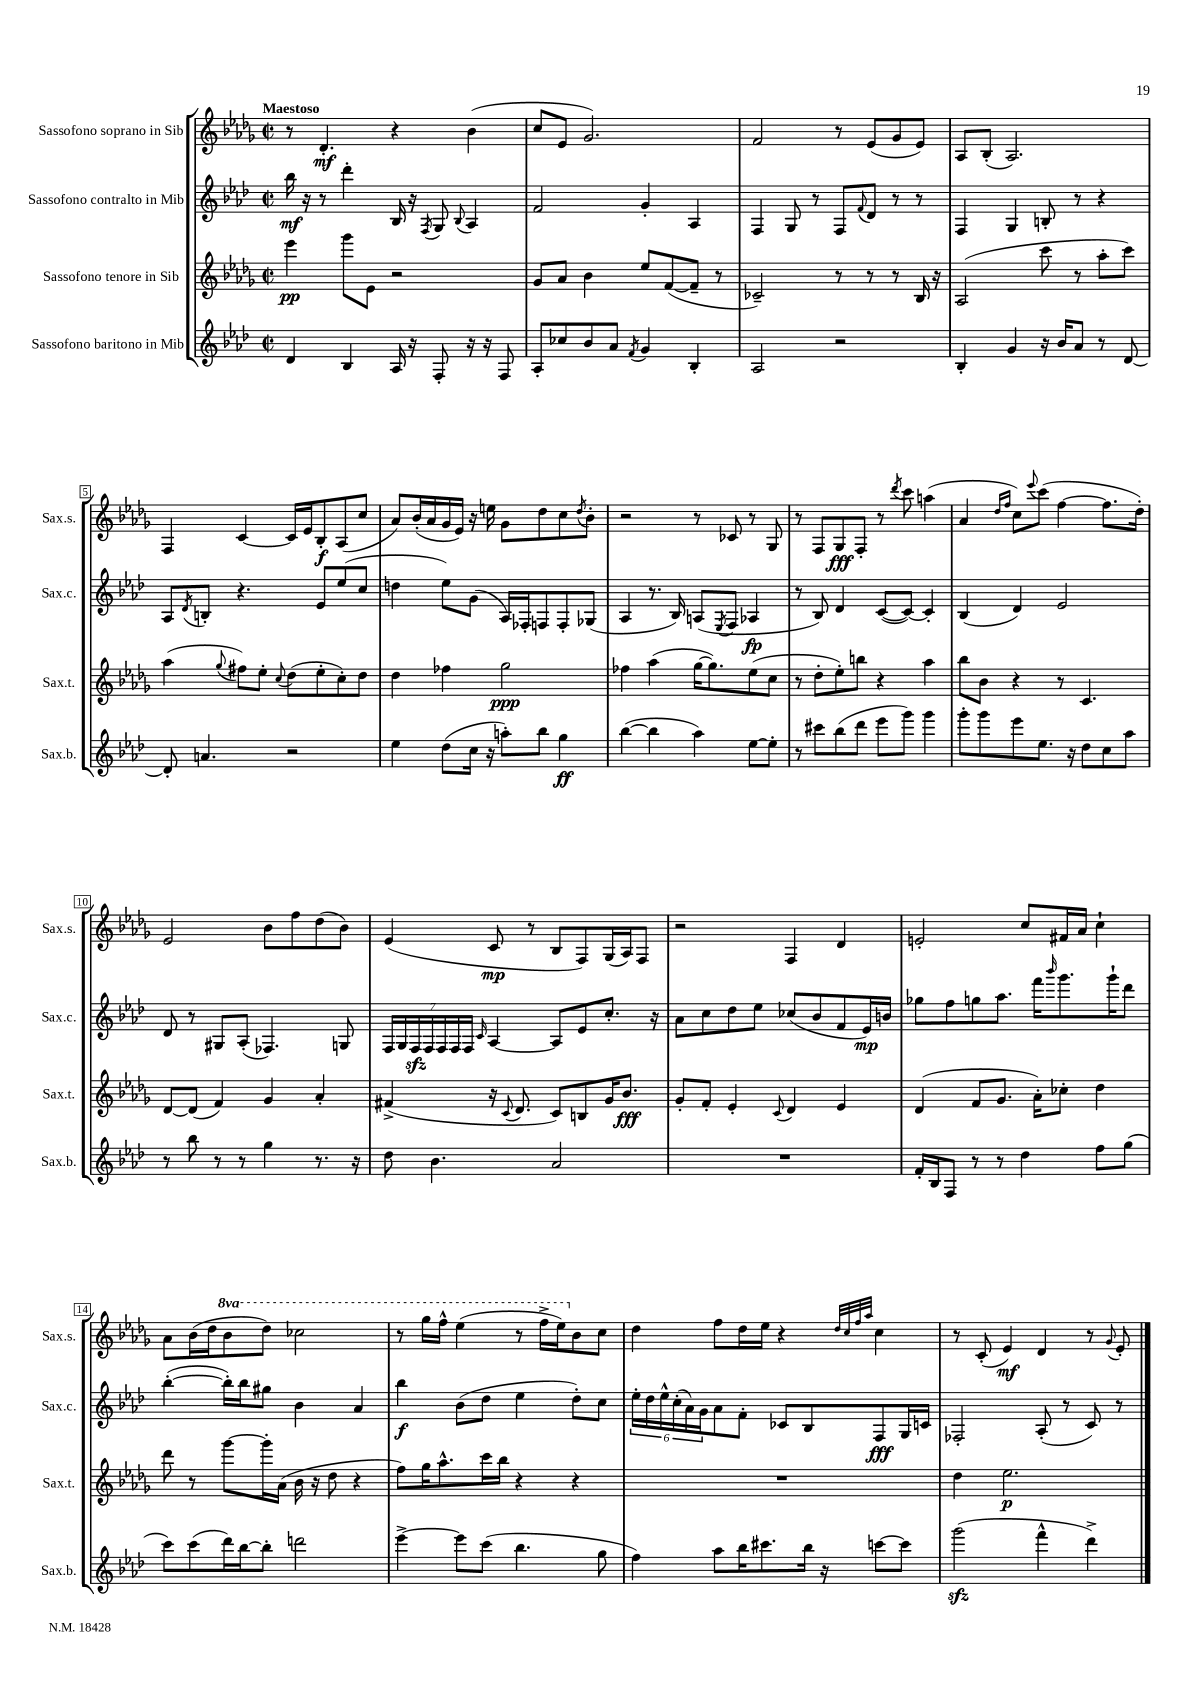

**kern	**kern	**kern	**kern
*staff4	*staff3	*staff2	*staff1
*clefG2	*clefG2	*clefG2	*clefG2
*k[b-e-a-d-]	*k[b-e-a-d-g-]	*k[b-e-a-d-]	*k[b-e-a-d-g-]
*M2/2	*M2/2	*M2/2	*M2/2
*met(c|)	*met(c|)	*met(c|)	*met(c|)
4d-	4eee-	16bb-	8r
.	.	16r	.
.	.	8r	4.d-'
4B-	8ggg-	4ddd-'	.
.	8e-	.	.
16A-	2r	16B-	4r
16r	.	16r	.
.	.	8qF	.
8F'	.	8G	.
.	.	8qqB-	.
16r	.	4A-	(4b-
16r	.	.	.
8F	.	.	.
=	=	=	=
8A-'	8g-	2f	8cc
8cc-	8a-	.	8e-
8b-	4b-	.	2.g-)
8a-	.	.	.
8qf	.	.	.
4g	8ee-	4g'	.
.	([8f	.	.
4B-'	8f~]	4A-	.
.	8r	.	.
=	=	=	=
2A-	2c-~)	4F	2f
.	.	8G	.
.	.	8r	.
2r	8r	8F	8r
.	.	8qqf	.
.	8r	8d-	(8e-
.	8r	8r	8g-
.	16B-	8r	8e-)
.	16r	.	.
=	=	=	=
4B-'	(2A-	4F	8A-
.	.	.	(8B-'
4g	.	4G	2.A-)
16r	8ccc	8B'	.
16b-	.	.	.
8a-	8r	8r	.
8r	8aa-'	4r	.
[8d-	8ccc)	.	.
=	=	=	=
8d-']	(4aa-	8A-	4F
.	.	8qd-	.
4.a	.	8B'	.
.	8qqgg-	.	.
.	8ff#)	4.r	[4c
.	8ee-'	.	.
.	8qqcc	.	.
2r	(8dd-	.	16c]
.	.	.	16e-
.	8ee-'	8e-	8B-'
.	8cc')	(8ee-	(8A-
.	8dd-	8cc	8cc
=	=	=	=
4ee-	4dd-	4dd	8a-)
.	.	.	(16b-'
.	.	.	16a-
(8dd-	4ff-	8ee-)	16g-
.	.	.	16e-)
16cc	.	(8g	16r
16r	.	.	16ee
8aa')	2gg-	16A-)	8g-
.	.	16F-'	.
8bb-	.	8F	8dd-
4gg	.	8F'	8cc
.	.	.	8qdd-
.	.	(8G-	8b-'
=	=	=	=
([4bb-	4ff-	4A-	2r
4bb-]	(4aa-	8.r	.
.	.	16B-)	.
4aa-)	[16gg-	(8A	8r
.	8.gg-])	.	.
.	.	8qE-	.
.	.	8F	8c-
[8ee-	(8ee-	4A-	8r
8ee-']	8cc	.	8G-
=	=	=	=
8r	8r	8r	8r
8ccc#	8dd-'	8B-)	8F
(8bb-	8ee-')	4d-	8G-
8ddd-	8bb	.	8F'
8eee-	4r	([8c	8r
.	.	.	8qddd-
8ggg)	.	8c_)	8ccc
4ggg	4aa-	4c']	(4aa
=	=	=	=
8ggg'	8bb-	(4B-	4a-
8ggg	8b-	.	.
.	.	.	16qqdd-
.	.	.	16qqff
8eee-	4r	4d-)	8cc)
.	.	.	8qqeee-
8.ee-	.	.	(8ccc
.	8r	2e-	[4ff
16r	.	.	.
8dd-	4.c	.	.
8cc	.	.	8.ff]
8aa-	.	.	.
.	.	.	16dd-')
=	=	=	=
8r	[8d-	8d-	2e-
8bb-	(8d-]	8r	.
8r	4f)	8G#	.
8r	.	(8A-'	.
4gg	4g-	4.F-)	8b-
.	.	.	8ff
8.r	4a-'	.	(8dd-
.	.	8G	8b-)
16r	.	.	.
=	=	=	=
8dd-	(4f#^	28F	(4e-
.	.	28G	.
.	.	28F	.
.	.	28F	.
4.b-	.	.	.
.	.	28F	.
.	.	28F	.
.	.	28F	.
.	.	16qqc	.
.	16r	[4A-	8c
.	8qqc	.	.
.	8.d-	.	.
.	.	.	8r
2a-	8c)	8A-]	8B-
.	8B	8e-	8F)
.	16g-	8.cc'	(16G-
.	8.b-	.	16A-)
.	.	.	8F
.	.	16r	.
=	=	=	=
1r	8g-'	8a-	2r
.	8f'	8cc	.
.	4e-'	8dd-	.
.	.	8ee-	.
.	8qqc	.	.
.	4d-	(8cc-	4F
.	.	8b-	.
.	4e-	8f	4d-
.	.	16e-)	.
.	.	16b	.
=	=	=	=
16f'	(4d-	8gg-	2e'
16B-	.	.	.
8F	.	8ff	.
8r	8f	8gg	.
8r	8.g-	8.aa-	.
4dd-	.	.	8cc
.	16a-')	16fff	.
.	.	16qqbbb-	.
.	8cc-'	8.ggg	16f#
.	.	.	16a-
8ff	4dd-	.	4cc`
.	.	16ggg`	.
(8gg	.	8ddd-	.
=	=	=	=
8ccc)	8ddd-	([4bb-'	8a-
(8ccc	8r	.	(16b-
.	.	.	16dd-
16ddd-)	[8ggg-	16bb-'])	8bb-
[16bb-	.	16bb-	.
8bb-']	16ggg-']	8gg#	8ddd-)
.	(16a-	.	.
2ddd	16b-	4b-	2ccc-
.	16r	.	.
.	8dd-	.	.
.	4r	4a-	.
=	=	=	=
[4eee-^	8ff)	4bb-	8r
.	16gg-	.	16ggg-
.	8.aa-^^	.	16fff^^
8eee-]	.	(8b-	(4eee-
(8ccc	16ccc	8dd-	.
.	16bb-	.	.
4.bb-	4r	4ee-	8r
.	.	.	16fff^
.	.	.	16eee-)
.	4r	8dd-')	8b-
8gg	.	8cc	8cc
=	=	=	=
4ff)	1r	24ee-'	4dd-
.	.	24dd-	.
.	.	24ee-^^	.
.	.	(24cc'	.
.	.	24a-)	.
.	.	24g	.
8aa-	.	8a-	8ff
16bb-	.	8f'	16dd-
8.ccc#	.	.	16ee-
.	.	8c-	4r
16bb-	.	8B-	.
16r	.	.	.
.	.	.	32qqdd-
.	.	.	32qqcc
.	.	.	32qqff
.	.	.	32qqaa-
[8ccc	.	8F	4cc
8ccc]	.	16G	.
.	.	16c	.
=	=	=	=
(2ggg	4dd-	2F-'	8r
.	.	.	(8c'
.	2.ee-	.	4e-)
4fff^^	.	(8A-'	4d-
.	.	8r	.
4ddd-^)	.	8c)	8r
.	.	.	8qqg-
.	.	8r	8e-'
==	==	==	==
*-	*-	*-	*-
